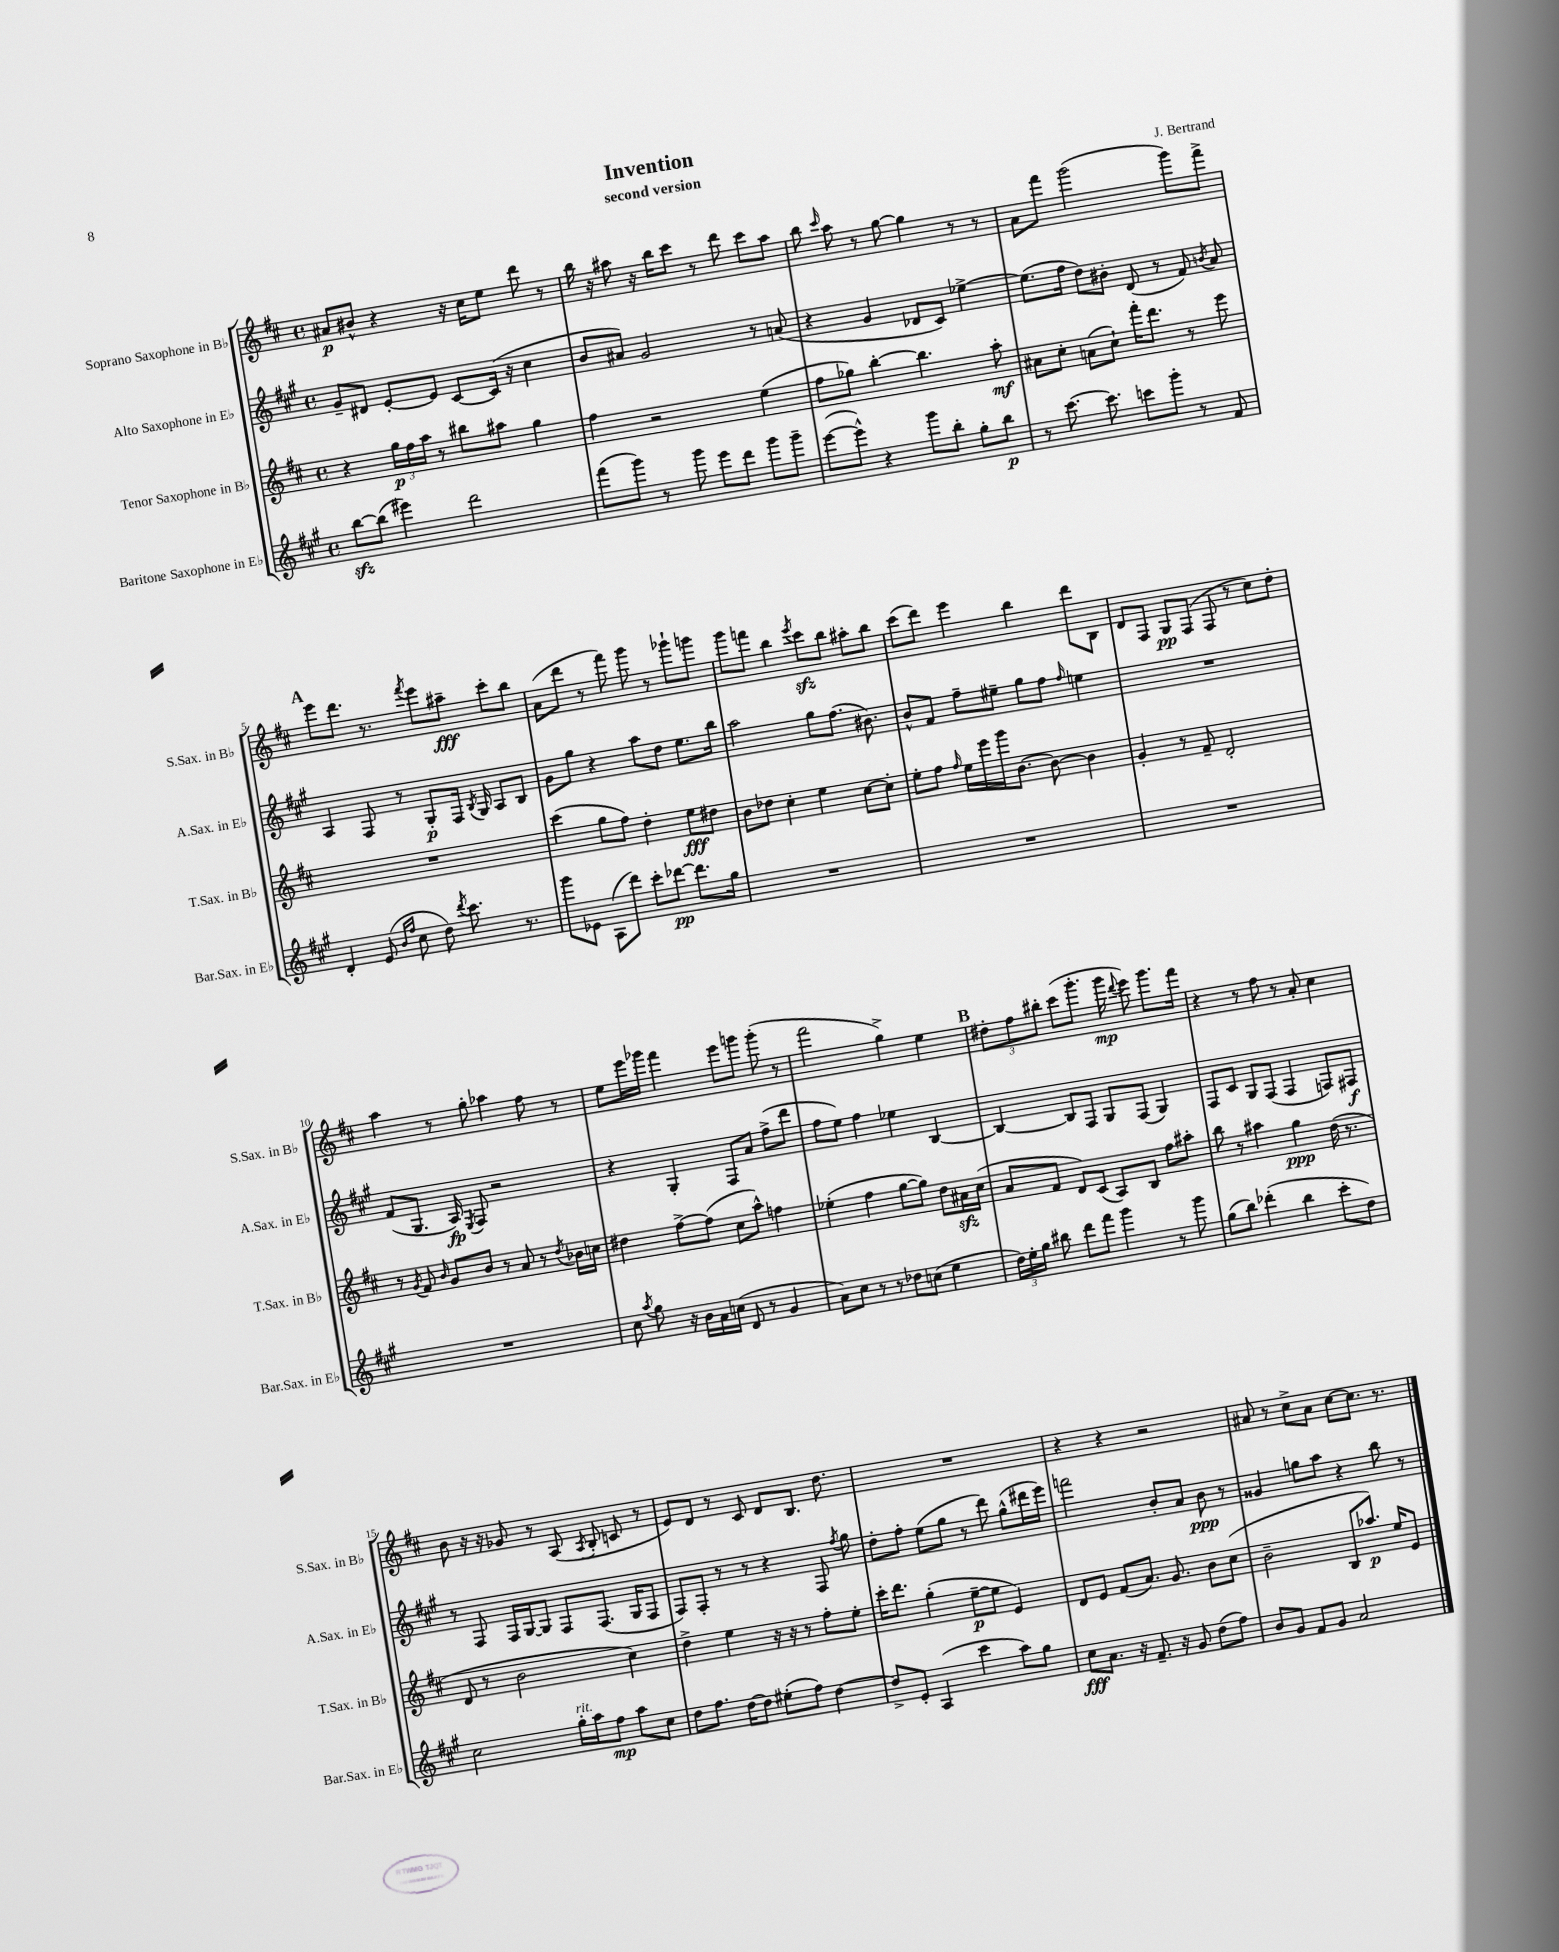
\header { title = "Invention" composer = "J. Bertrand" subtitle = "second version" }
<<
\new StaffGroup <<
\new Staff = "s0" \with { instrumentName = "Soprano Saxophone in Bb" shortInstrumentName = "S.Sax. in Bb" } {
    \clef treble \key d \major \defaultTimeSignature \time 4/4
    \autoBeamOff ais'8[\p bis'8]-^ r4 r16 cis''16[ e''8] d'''8 r8 |
    b''16 r16 ais''8 r16 b''16[ cis'''8] r8 d'''8 cis'''8[ ais''8] |
    b''8 \grace { cis'''16 } a''8 r8 g''8~ g''4 r8 r8 |
    a'8[ fis'''8] g'''2( g'''8[) fis'''8]-> |
    \mark \markup { \bold "A" } e'''8[ d'''8.] r8. \acciaccatura { fis'''8 } e'''8[ ais''8]--\fff cis'''8[-. b''8] |
    a'8[( d'''8] r8 fis'''8) g'''8 r8 ges'''8[-! g'''8] |
    g'''8[ f'''8] b''4 \acciaccatura { e'''8 } cis'''8[\sfz b''8] ais''8[-. b''8] |
    cis'''8[( d'''8]) e'''4 b''4 d'''8[ b8] |
    d'8[ fis8] g8[\pp fis8]( fis8 r8 cis''8[) d''8]-. |
    a''4 r8 g''8-. aes''4 fis''8 r8 |
    e''8[ e'''16 ges'''16] fis'''4 e'''8[ g'''8] g'''8-.( r8 |
    fis'''2 g''4->) e''4 |
    \mark \markup { \bold "B" } \tuplet 3/2 { dis''8[-. fis''8 bis''8]-. } cis'''8[( g'''8.]-. g'''16\mp \appoggiatura { d'''8 } e'''8) g'''8.[ fis'''16] |
    r4 r8 fis''8 r8 a'8-. cis''4 |
    b'8 r16 r16 ges'8 r8 a8( \acciaccatura { a8 } b8-. c'8 r8 |
    e'8[) d'8] r8 cis'8 d'8[ b8.] d''8. |
    R1 |
    r4 r4 r2 |
    ais'8 r8 cis''8[-> ais'8] cis''8[~ cis''8.] r8. \bar "|." |
}
\new Staff = "s1" \with { instrumentName = "Alto Saxophone in Eb" shortInstrumentName = "A.Sax. in Eb" } {
    \clef treble \key a \major \defaultTimeSignature \time 4/4
    \autoBeamOff gis'8[-- dis'8] e'8[~-. e'8] cis'8[~ cis'16]( r16 cis''4 |
    b'8[ ais'8]) gis'2 r8 a'8( |
    r4 gis'4 des'8[ cis'8]) ees''4~-> |
    ees''8.[( fis''16] d''8[) bis'8]-. d'8( r8 fis'8) \acciaccatura { b'8 } a'8 |
    \mark \markup { \bold "A" } a4 fis8 r8 gis8[-.\p fis16] \acciaccatura { b8 } gis16 a8[ b8] |
    gis'8[ gis''8] r4 a''8[ d''8] e''8.[ b''16] |
    a''2 gis''8[ fis''8.]( bis'8.) |
    b'8[-^ fis'8] fis''8[-- eis''8]-- gis''8[ fis''8] \grace { fis''16 } e''4 |
    R1 |
    fis'8[( gis8.] a16\fp) \acciaccatura { e8 } fis8 r2 |
    r4 gis4-. fis8[ a'8] fis''8[->( d'''8] |
    fis''8[ e''8]) fis''4 ees''4 b4~ |
    \mark \markup { \bold "B" } b4~ b8[ fis8] gis8[ fis8]( gis4) |
    fis8[ cis'8] gis8[ fis8]( fis4 f8[) fis8]\f |
    r8 fis8 fis16[ gis16~ gis8] fis8[ fis8.]( gis16[ fis8] |
    fis8[) fis8]-. r8 r8 r4 fis8 \acciaccatura { fis''8 } gis''8 |
    d''8[-. fis''8]-. e''8[( gis''8] r8 d'''8) gis''8[-^( dis'''16 e'''16]) |
    f'''2 b'8[-. a'8] b'8\ppp r8 |
    gisis'4 g''8[ a''8] r4 b''8 r8 \bar "|." |
}
\new Staff = "s2" \with { instrumentName = "Tenor Saxophone in Bb" shortInstrumentName = "T.Sax. in Bb" } {
    \clef treble \key d \major \defaultTimeSignature \time 4/4
    \autoBeamOff r4 \tuplet 3/2 { g''16[\p fis''16 a''16] } r8 bis''8[ ais''8] g''4 |
    fis''4 r2 e''4( |
    fis''8[ ges''8]) b''4~-. b''4. a''8-.\mf |
    ais'8[ cis''8]-. a'8[( cis''8]-!) fis'''16[-. d'''8.] r8 e'''8 |
    \mark \markup { \bold "A" } R1 |
    cis'''4( g''8[ fis''8]) d''4-. e''8[\fff dis''8] |
    b'8[ des''8] cis''4-. e''4 cis''8[~ cis''8]-. |
    e''8[-. fis''8] \grace { fis''16 } e''16[ e'''16 g'''16 b'8.]~ b'8~ b'4 |
    g'4-. r8 fis'8-- d'2-. |
    r8 \acciaccatura { g'8 } fis'8 \grace { b'16 } g'8[ b'8] r8 a'8 r8 \acciaccatura { d''8 } bes'16[ c''16] |
    dis''4 fis''8[~-> fis''8]( cis''8[ a''8]-^) f''4 |
    ees''4-.( fis''4 g''8[~ g''8]) d''8[ ais'16\sfz cis''16]( |
    \mark \markup { \bold "B" } a'8[ fis'8] d'8[) cis'8]( a8[) b8] fis''8[ ais''8]-. |
    b''8 r8 ais''4 g''4\ppp d''16( r8. |
    d'8 r8 b'2 cis''4) |
    d''4-> e''4 r16 r16 r8 fis''8[-. e''8]-. |
    cis'''16[-. d'''8.] g''4-.( e''8[~--\p e''8] e'4) |
    d'8[ e'8] fis'8[( a'8.]) g'8. b'8[ cis''8]( |
    b'2-- b8[ aes''8.]\p) e''16[ e'8] \bar "|." |
}
\new Staff = "s3" \with { instrumentName = "Baritone Saxophone in Eb" shortInstrumentName = "Bar.Sax. in Eb" } {
    \clef treble \key a \major \defaultTimeSignature \time 4/4
    \autoBeamOff b''8[~\sfz b''8]( eis'''4) d'''2 |
    fis'''8[( gis'''8]) r8 gis'''8 e'''8[ d'''8] gis'''8[ gis'''8]-- |
    e'''8[~( e'''8]-^) r4 gis'''8[ b''8]-. gis''8[-. b''8]\p |
    r8 cis'''8.~ cis'''8. c'''8[ gis'''8]-. r8 fis'8 |
    \mark \markup { \bold "A" } d'4-. e'8( \grace { b'16[ fis''16] } cis''8 d''8) \acciaccatura { d'''8 } cis'''8. r8. |
    gis'''8[ ees'8] a8[( d'''8]) cis'''8[-. des'''8]~\pp des'''8.[ gis''16] |
    R1 |
    R1 |
    R1 |
    R1 |
    cis''8 \acciaccatura { a''8 } gis''8 r16 b'16[ a'16 c''16]( d'8 r8 gis'4 |
    a'8[) cis''8] r8 r8 des''8[ c''8]( e''4 |
    \mark \markup { \bold "B" } \tuplet 3/2 { d''16[) e''16-. gis''16] } bis''8 d'''8[ fis'''8] gis'''4 r8 gis'''8 |
    gis''8[( b''8]) des'''4-.( b''4 cis'''8[-. d''8]) |
    cis''2 gis''16[-.^\markup { \italic "rit." } a''16 fis''8]\mp a''8[ cis''8] |
    d''8[ fis''8.] d''16[~ d''8] eis''8[-.( fis''8]) d''4~ |
    d''8[-> e'8]-. a4( cis'''4 a''8[) gis''8] |
    cis''8[\fff a'8.] r16 fis'8.-- r16 gis'8 d''8[( fis''8]) |
    b'8[ gis'8] fis'8[ gis'8] a'2 \bar "|." |
}
>>
>>
